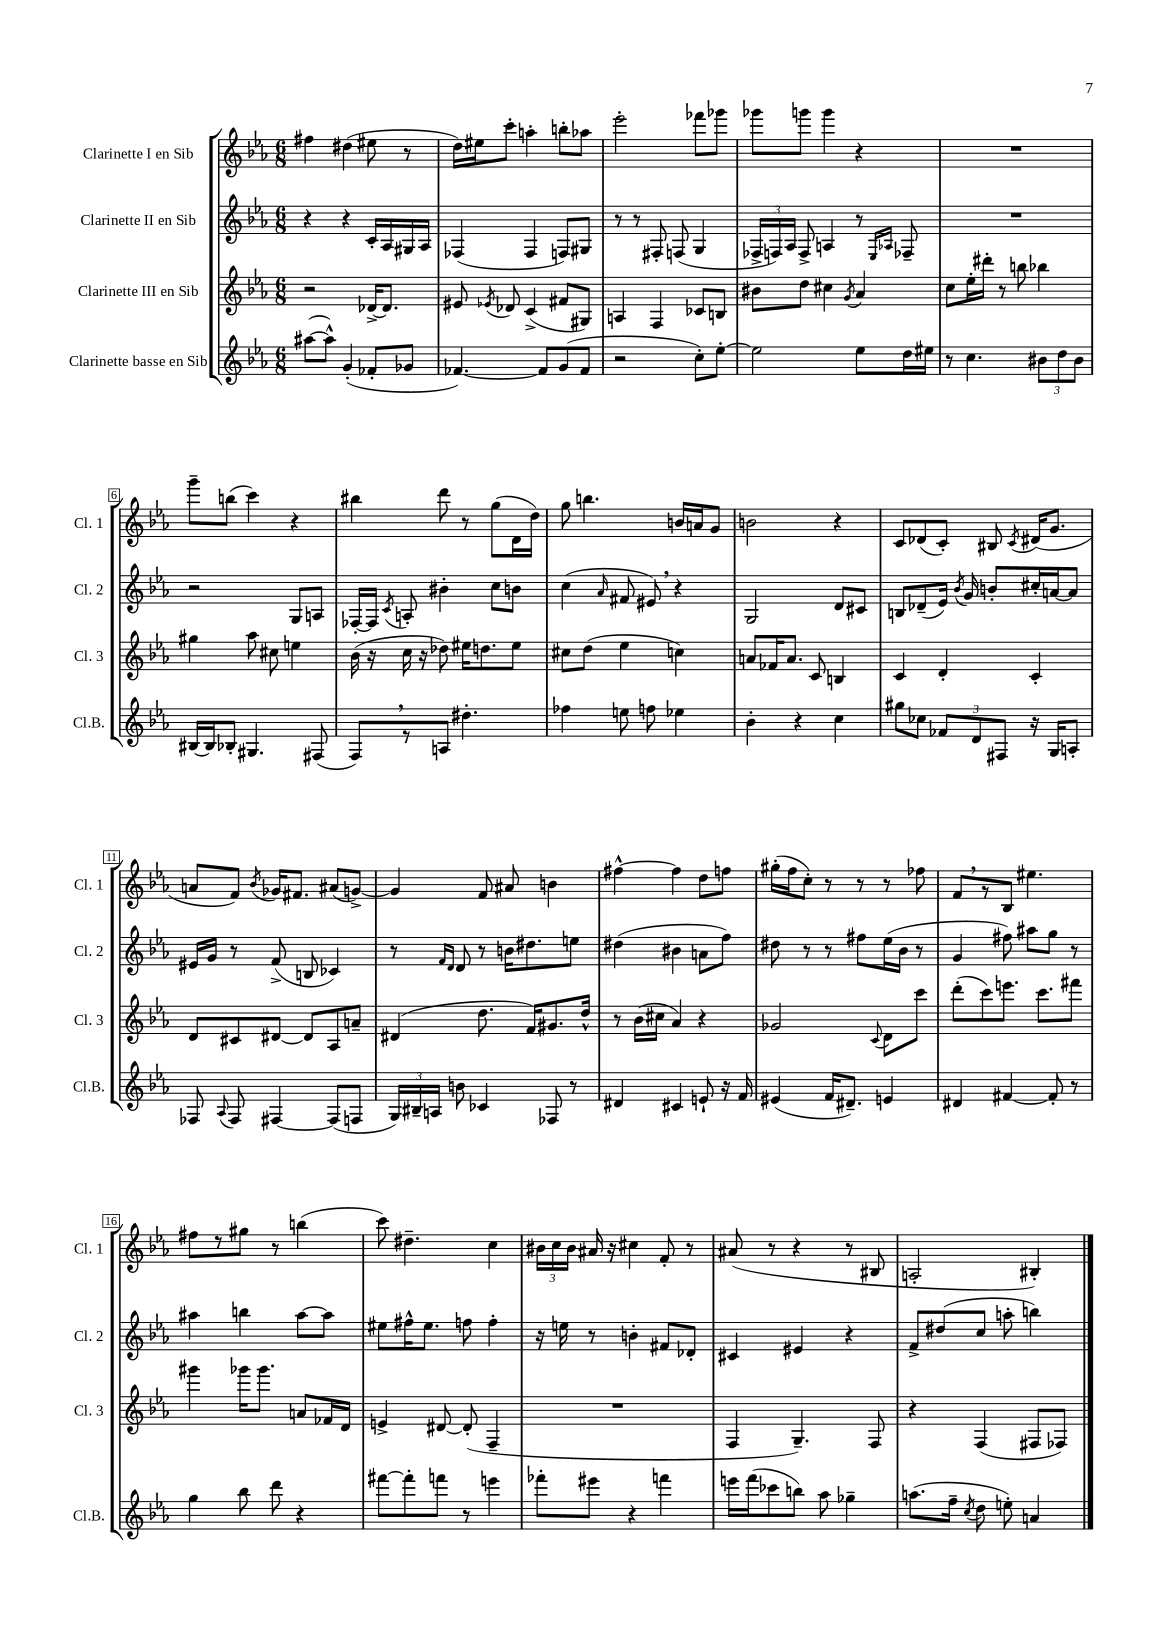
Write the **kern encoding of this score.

**kern	**kern	**kern	**kern
*part4	*part3	*part2	*part1
*staff4	*staff3	*staff2	*staff1
*I"Clarinette basse en Sib	*I"Clarinette III en Sib	*I"Clarinette II en Sib	*I"Clarinette I en Sib
*I'Cl.B.	*I'Cl. 3	*I'Cl. 2	*I'Cl. 1
*clefG2	*clefG2	*clefG2	*clefG2
*k[b-e-a-]	*k[b-e-a-]	*k[b-e-a-]	*k[b-e-a-]
*M6/8	*M6/8	*M6/8	*M6/8
=1	=1	=1	=1
([8aa#X\L	2r	4r	4ff#X\
8aa#^^\J])	.	.	.
(4g'/	.	4r	(4dd#X\
8f-X'/L	[16d-X^/KL	16c'/LL	8ee#X\
.	8.d-/J]	16A-/	.
8g-X/J	.	16G#X/	8r
.	.	16A-/JJ	.
=2	=2	=2	=2
[4.f-X/)	8e#X/	(4F-X/	16dd\LL)
.	.	.	16ee#X\J
.	8qe-X/	.	.
.	8d-X/	.	8ccc'\J
.	(4c^/	4F-/	4aan'\
8f-/L]	.	.	.
(8g/	8f#X/L	8Fn/L)	8bbn'\L
8f-/J	8G#X/J)	8G#X/J	8aa-X\J
=3	=3	=3	=3
2r	4An/	8r	2eee-'\
.	.	8r	.
.	4F/	8F#X'/	.
.	.	(8Fn/	.
8cc'\L)	8c-X/L	4G/	8fff-X\L
[8ee-'\J	8Bn/J	.	8ggg-X\J
=4	=4	=4	=4
2ee-\]	8b#X\L	24F-X^/LL	8ggg-X\L
.	.	24Fn/)	.
.	.	24A-/JJ	.
.	8dd\J	8F^/	8gggn\J
.	4cc#X\	4An/	4ggg\
.	8qg/	.	.
8ee-\L	4a-/	8r	4r
.	.	16qqE-/LL	.
.	.	16qqA-X/JJ	.
16dd\L	.	8F-X~/	.
16ee#X\JJ	.	.	.
=5	=5	=5	=5
8r	8cc\L	2.r	2.r
4.cc\	16ee-'\L	.	.
.	16ddd#X'\JJ	.	.
.	8r	.	.
.	8bbn\	.	.
12b#X\L	4bb-X\	.	.
12dd\	.	.	.
12b#\J	.	.	.
!!LO:LB:g=z
=6	=6	=6	=6
[16B#X/LL	4gg#X\	2r	8ggg~\L
16B#/J]	.	.	.
8B-X'/J	.	.	(8bbn\J
4.G#X/	8aa-\	.	4ccc\)
.	8cc#X\	.	.
.	4een\	8G/L	4r
(8F#X/	.	8An/J	.
=7	=7	=7	=7
8F,/L)	(16b-\	[16F-X'/LL	4bb#X\
.	16r	16F-/JJ]	.
.	.	8qc/	.
8r	16cc\	8An'/	.
.	16r	.	.
8An/J	8dd-X\)	4b#X'\	8ddd\
4.dd#X'\	16ee#X\KL	.	8r
.	8.ddn\	.	.
.	.	8cc\L	(8gg\L
.	8ee#\J	8bn\J	16d\L
.	.	.	16dd\JJ)
=8	=8	=8	=8
4ff-X\	8cc#X\L	(4cc\	8gg\
.	(8dd\J	.	4.bbn\
.	.	16qqa-/	.
8een\	4ee-\	8f#X/	.
8ffn\	.	8e#X,/)	.
4ee-X\	4ccn\)	4r	16bn/LL
.	.	.	16an/J
.	.	.	8g/J
=9	=9	=9	=9
4b-'\	8an/L	2G/	2bn\
.	16f-X/K	.	.
.	8.a/J	.	.
4r	.	.	.
.	8c/	.	.
4cc\	4Bn/	8d/L	4r
.	.	8c#X/J	.
=10	=10	=10	=10
8gg#X\L	4c/	8Bn/L	8c/L
8cc-X\J	.	(8d-X~/	(8d-X/
12f-X/L	4d'/	16e-/Jk)	8c'/J)
.	.	8qb-/	.
.	.	16g/	.
12d/	.	.	.
.	.	8bn'/L	8B#X/
12F#X/J	.	.	.
.	.	.	8qc/
16r	4c'/	16cc#X'/L	(16d#X/KL
16G/KL	.	[16an/J	8.g/J
8An'/J	.	8a/J]	.
!!LO:LB:g=z
=11	=11	=11	=11
8F-X/	8d/L	16e#X/LL	8an/L
.	.	16g/JJ	.
8qqA-/	.	.	.
8F-/	8c#X/	8r	8f/J)
.	.	.	8qb-/
[4F#X/	[8d#X/J	(8f^/	16g-X/KL
.	.	.	8.f#X/J
.	8d#/L]	8Bn/	.
(8F#/L]	8A-/	4c-X/)	(8a#X/L
8Fn/J	8an~/J	.	[8gn^/J)
=12	=12	=12	=12
24G/LL)	(4d#X/	8r	4g/]
24B#X~/	.	.	.
24An/JJ	.	.	.
.	.	16qqf/LL	.
.	.	16qqd/JJ	.
8bn\	.	8d/	.
4c-X/	8.dd\	8r	8f/
.	.	16bn\KL	8a#X/
.	16f/KL)	8.dd#X\	.
8F-X/	8.g#X/	.	4bn\
8r	.	8een\J	.
.	16dd^^/Jk	.	.
=13	=13	=13	=13
4d#X/	8r	(4dd#X\	[4ff#X^^\
.	(16b-\LL	.	.
.	16cc#X\JJ	.	.
4c#X/	4a-/)	4b#X\	4ff#\]
8en`/	4r	8an\L	8dd\L
16r	.	8ff\J)	8ffn\J
16f/	.	.	.
=14	=14	=14	=14
(4e#X/	2g-X/	8dd#X\	(16gg#X'\LL
.	.	.	16ff\J
.	.	8r	8cc'\J)
16f/KL	.	8r	8r
8.d#X~/J)	.	.	.
.	.	8ff#X\L	8r
.	8qqc/	.	.
4en/	8d\L	(16ee-\L	8r
.	.	16b-\JJ	.
.	8ccc\J	8r	8ff-X\
=15	=15	=15	=15
4d#X/	(8ddd'\L	4g/	8f,/L
.	8ccc\)	.	8r
[4f#X/	8.eeen\J	8ff#X\)	8B-/J
.	.	8aa#X\L	4.ee#X\
.	8.ccc\L	.	.
8f#'/]	.	8gg\J	.
8r	8fff#X\J	8r	.
!!LO:LB:g=z
=16	=16	=16	=16
4gg\	4ggg#X\	4aa#X\	8ff#X\L
.	.	.	8r
8bb-\	16ggg-X\KL	4bbn\	8gg#X\J
.	8.ggg-\J	.	.
8ddd\	.	.	8r
4r	8an/L	[8aa#\L	(4bbn\
.	16f-X/L	8aa#\J]	.
.	16d/JJ	.	.
=17	=17	=17	=17
[8fff#X\L	4en^/	8ee#X\L	8ccc\)
8fff#'\]	.	16ff#X^^\K	4.dd#X~\
.	.	8.ee#\J	.
8fffn\J	[8d#X/	.	.
8r	(8d#'/]	8ffn\	.
4eeen\	4F~/	4ff'\	4cc\
=18	=18	=18	=18
8fff-X'\L	2.r	16r	24b#X\LL
.	.	.	24cc\
.	.	16een\	.
.	.	.	24b#\JJ
8eee#X\J	.	8r	16a#X/
.	.	.	16r
4r	.	4bn'\	4cc#X\
4fffn\	.	8f#X/L	8f'/
.	.	8d-X'/J	8r
=19	=19	=19	=19
16eeen\LL	4F/	4c#X/	(8a#X/
(16fff\J	.	.	.
8ccc-X\	.	.	8r
8bbn\J)	4.G~/)	4e#X/	4r
8aa-\	.	.	.
4gg-X~\	.	4r	8r
.	8F/	.	8B#X/
=20	=20	=20	=20
(8.aan\L	4r	8f^/L	2An'/
.	.	(8dd#X/	.
16ff~\Jk	.	.	.
8qcc/	.	.	.
8dd\	(4F/	8cc/J	.
8een'\)	.	8aan'\	.
4an/	8F#X/L	4bbn\)	4B#X'/)
.	8F-X/J)	.	.
==	==	==	==
*-	*-	*-	*-
